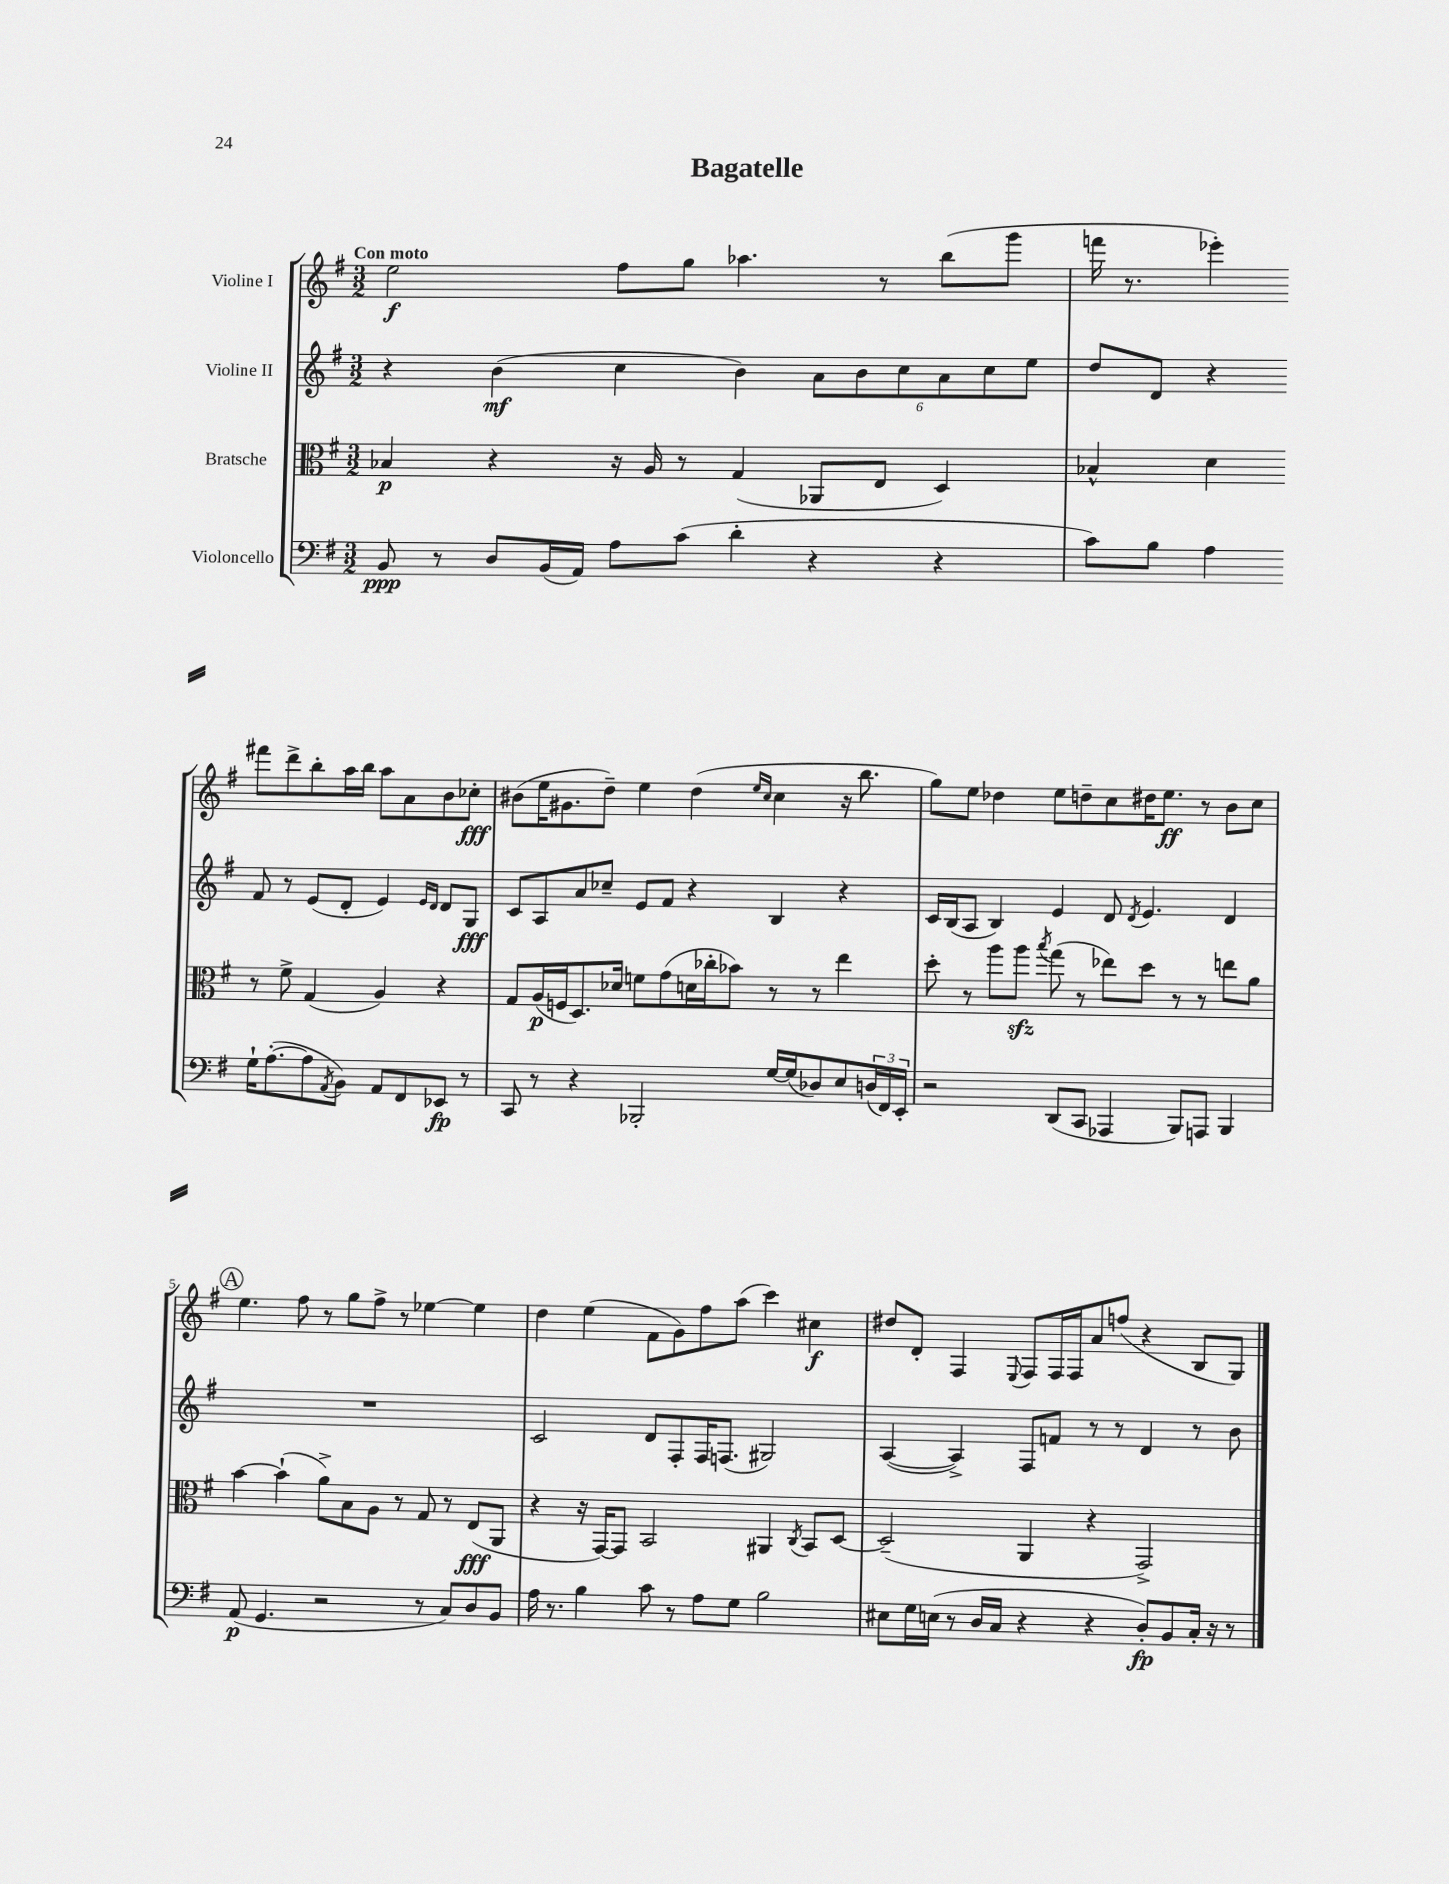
\header { title = "Bagatelle" }
<<
\new StaffGroup <<
\new Staff = "s0" \with { instrumentName = "Violine I" } {
    \clef treble \key g \major \numericTimeSignature \time 3/2 \tempo "Con moto"
    e''2\f fis''8 g''8 aes''4. r8 b''8( g'''8 |
    f'''16 r8. ees'''4-.) fis'''8 d'''8-> b''8-. a''16 b''16 a''8 a'8 b'8 ces''8-.\fff |
    bis'8( e''16 gis'8. d''8--) e''4 d''4( \grace { e''16 c''16 } c''4 r16 b''8. |
    g''8) e''8 des''4 e''8 d''8-- c''8 dis''16 e''8.\ff r8 b'8 c''8 |
    \mark \markup { \circle "A" } e''4. fis''8 r8 g''8 fis''8-> r8 ees''4~ ees''4 |
    d''4 e''4( fis'8 g'8) fis''8 a''8( c'''4) cis''4\f |
    dis''8 d'8-. fis4 \appoggiatura { e8 } fis8 fis16 fis16 a'8 f''8( r4 b8 g8) \bar "|." |
}
\new Staff = "s1" \with { instrumentName = "Violine II" } {
    \clef treble \key g \major \numericTimeSignature \time 3/2
    r4 b'4\mf( c''4 b'4) \tuplet 6/4 { a'8 b'8 c''8 a'8 c''8 e''8 } |
    d''8 d'8 r4 fis'8 r8 e'8( d'8-. e'4) \grace { e'16 d'16 } d'8 g8\fff |
    c'8 a8 a'8 ces''8-- e'8 fis'8 r4 b4 r4 |
    c'16 b16( a8 b4) e'4 d'8 \acciaccatura { d'8 } e'4. d'4 |
    \mark \markup { \circle "A" } R1. |
    c'2 d'8 fis8-. fis16 f8.( gis2) |
    a4~( a4->) fis8 f'8 r8 r8 d'4 r8 b'8 \bar "|." |
}
\new Staff = "s2" \with { instrumentName = "Bratsche" } {
    \clef alto \key g \major \numericTimeSignature \time 3/2
    bes4\p r4 r16 a16 r8 g4( aes,8 e8 d4) |
    bes4-^ d'4 r8 fis'8-> g4( a4) r4 |
    g8 a16\p( f16 d8.) des'16 f'8 g'8( d'16 ces''16-. bes'8) r8 r8 e''4 |
    d''8-. r8 a''8 a''8\sfz \acciaccatura { b''8 } g''8( r8 ees''8) d''8 r8 r8 e''8 a'8 |
    \mark \markup { \circle "A" } b'4~ b'4-!( a'8->) b8 a8 r8 g8 r8 e8\fff( a,8 |
    r4 r16 g,16~) g,8 b,2 ais,4 \acciaccatura { c8 } b,8 d8~ |
    d2--( a,4 r4 g,2->) \bar "|." |
}
\new Staff = "s3" \with { instrumentName = "Violoncello" } {
    \clef bass \key g \major \numericTimeSignature \time 3/2
    b,8\ppp r8 d8 b,16( a,16) a8 c'8( d'4-. r4 r4 |
    c'8) b8 a4 g16-! a8.~-.( a8 \acciaccatura { a,8 } b,8) a,8 fis,8 ees,8\fp r8 |
    c,8 r8 r4 bes,,2-. g16~ g16( des8) e8 \tuplet 3/2 { d16( fis,16) e,16-. } |
    r2 d,8( c,8 aes,,4 b,,8) a,,8 b,,4 |
    \mark \markup { \circle "A" } a,8\p( g,4. r2 r8 c8) d8 b,8 |
    a16 r8. b4 c'8 r8 a8 g8 b2 |
    eis8 g16 e16( r8 d16 c16 r4 r4 d8-.\fp) b,8 c16-. r16 r8 \bar "|." |
}
>>
>>
